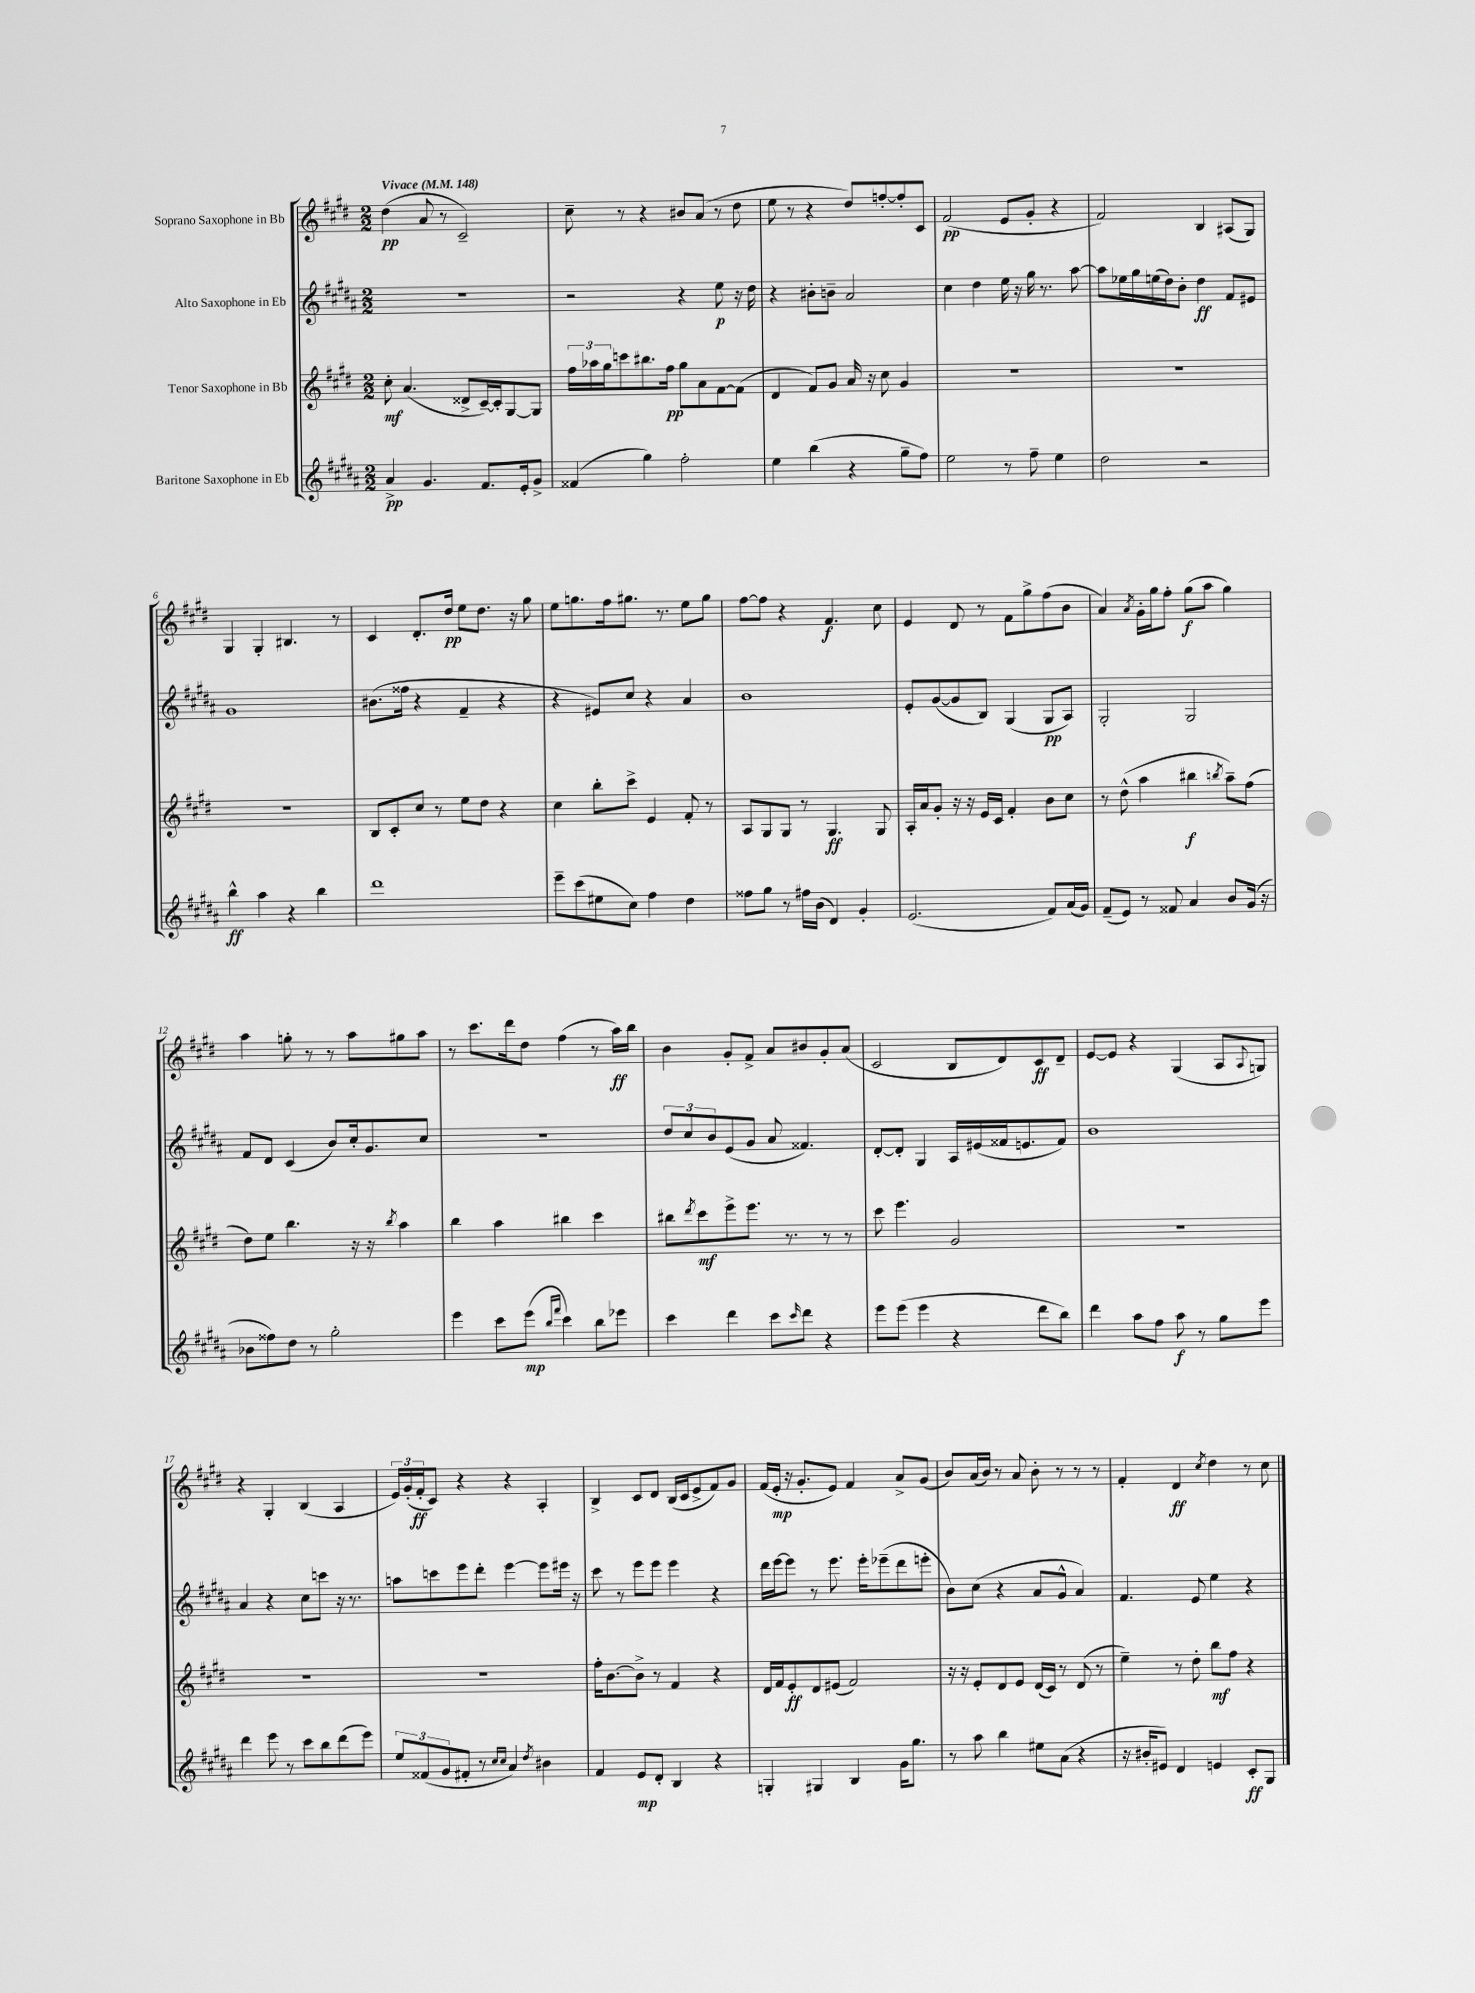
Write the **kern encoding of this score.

**kern	**kern	**kern	**kern
*staff4	*staff3	*staff2	*staff1
*clefG2	*clefG2	*clefG2	*clefG2
*k[f#c#g#d#a#]	*k[f#c#g#d#]	*k[f#c#g#d#a#]	*k[f#c#g#d#]
*M2/2	*M2/2	*M2/2	*M2/2
*MM148	*MM148	*MM148	*MM148
4a#^	8cc#'	1r	(4dd#
.	(4.a	.	.
4.g#	.	.	8a
.	.	.	8r
.	8d##^	.	2c#~)
8.f#	[16c#~)	.	.
.	16c#']	.	.
.	[8G#	.	.
16e'	.	.	.
8g#^	8G#]	.	.
=	=	=	=
(4f##	24ff#	2r	8cc#~
.	24aa-	.	.
.	24gg#	.	.
.	8ccc	.	8r
4gg#)	8.bb#	.	4r
.	16ff#	.	.
2ff#'	8gg#	4r	8b#
.	8a	.	(8a
.	[8f#	8ee	8r
.	(8f#]	16r	8dd#
.	.	16dd#	.
=	=	=	=
4ee	4d#	4r	8ee
.	.	.	8r
(4bb	8f#)	8b#'	4r
.	8g#	8b~	.
4r	16a	2a#	8dd#)
.	16r	.	.
.	8cc#	.	[8ff'
8gg#~	4g#	.	8ff']
8ff#)	.	.	8c#
=	=	=	=
2ee	1r	4cc#	(2f#
.	.	4dd#	.
8r	.	16ee	8e
.	.	16r	.
8ff#~	.	16gg#	8g#'
.	.	8.r	.
4ee	.	.	4r
.	.	[8aa#	.
=	=	=	=
2dd#	1r	8aa#]	2f#)
.	.	16ee-	.
.	.	16gg#	.
.	.	(16ee	.
.	.	16dd#)	.
.	.	8b'	.
2r	.	4dd#	4B
.	.	8f#	(8A#
.	.	8e#	8G#)
=	=	=	=
4bb^^	1r	1g#	4G#
4aa#	.	.	4G#'
4r	.	.	4.B#
4bb	.	.	.
.	.	.	8r
=	=	=	=
1ddd#	8B	(8.b#	4c#
.	8c#'	.	.
.	.	16ff##	.
.	8cc#	4r	8.d#'
.	8r	.	.
.	.	.	16dd#
.	8ee	4f#~	8ee
.	8dd#	.	8.dd#
.	4r	4r	.
.	.	.	16r
.	.	.	8gg#
=	=	=	=
8eee~	4cc#	4r	8ee
(8ccc#	.	.	8.gg
8ee#	8bb'	8e#)	.
.	.	.	16ff#
8cc#)	8ccc#^	8cc#	8.gg#
4ff#	4e	4r	.
.	.	.	8.r
4dd#	8f#'	4a#	8ee
.	8r	.	8gg#
=	=	=	=
8ff##	8A	1b	[8ff#
8gg#	8G#	.	8ff#]
8r	8G#	.	4r
16ff#	8r	.	.
(16b	.	.	.
4d#)	4.G#	.	4.f#
4g#'	.	.	.
.	8G#	.	8cc#
=	=	=	=
(2.e	16A'	8e'	4e
.	16a	.	.
.	8g#'	([8g#	.
.	16r	8g#]	8d#
.	16r	.	.
.	16e	8B)	8r
.	16c#	.	.
.	4f#'	(4G#	8f#
.	.	.	8gg#^
8f#)	8b	8G#	(8ff#
(16a#	8cc#	8A#)	8b
16g#)	.	.	.
=	=	=	=
(8f#~	8r	2G#'	4a)
8e)	(8dd#^^	.	.
.	.	.	8qa
8r	4aa	.	16g#'
.	.	.	16gg#
8f##	.	.	8ff#'
4a#	4bb#	2G#	(8gg#
.	.	.	8aa
.	8qbb	.	.
8b	8aa~)	.	4gg#)
(16g#	(8ff#	.	.
16r	.	.	.
=	=	=	=
8b-	8dd#)	8f#	4aa
8ff##)	8ee	8d#	.
8dd#	4.bb	(4c#	8gg'
8r	.	.	8r
2gg#'	.	8b)	8r
.	16r	16cc#'	8aa
.	16r	8.g#	.
.	8qbb	.	.
.	4aa	.	8gg#
.	.	8cc#	8aa
=	=	=	=
4eee	4bb	1r	8r
.	.	.	8.ccc#
8ccc#	4aa	.	.
.	.	.	16ddd#
(8eee	.	.	8dd#
16qqbb	.	.	.
16qqfff#	.	.	.
4ccc#)	4bb#	.	(4ff#
8bb	4ccc#	.	8r
8eee-	.	.	16aa)
.	.	.	16bb
=	=	=	=
4ccc#	8bb#	12dd#	4b
.	.	12cc#	.
.	8qddd#	.	.
.	8ccc#	.	.
.	.	12b	.
4ddd#	8eee^	(8e	8g#'
.	8.eee	8g#	8f#^
8ccc#	.	8a#	8a
.	8.r	.	.
16qqccc#	.	.	.
8ddd#	.	4.f##)	8b#
4r	8r	.	8g#'
.	8r	.	(8a
=	=	=	=
8eee	8ccc#	[8d#'	2c#
(8eee	4.eee	8d#']	.
4eee	.	4G#	.
4r	2g#	16A#	8B
.	.	(16e#	.
.	.	16f##	8d#)
.	.	8.e	.
8ddd#	.	.	8c#
8bb)	.	8f##)	8d#~
=	=	=	=
4ddd#	1r	1b	[8e
.	.	.	8e]
8aa#	.	.	4r
8ff#	.	.	.
8aa#	.	.	(4G#
8r	.	.	.
8gg#	.	.	8A
.	.	.	8qqA
8eee	.	.	8G)
=	=	=	=
4ddd#	1r	4a#	4r
8eee	.	4r	4G#'
8r	.	.	.
8ccc#	.	8cc#	(4B
8bb	.	8ccc	.
(8ddd#	.	16r	4A
.	.	8.r	.
8eee)	.	.	.
=	=	=	=
12ee	1r	8aa	24e)
.	.	.	(24g#'
(12f##	.	.	24f#'
.	.	8ccc	8c#)
12g#	.	.	.
8f#'	.	8eee	4r
8r	.	8ddd#'	.
16qqcc#	.	.	.
16qqcc#	.	.	.
4a#)	.	[4eee	4r
8qdd#	.	.	.
4b#	.	8eee]	4A'
.	.	16eee#	.
.	.	16r	.
=	=	=	=
4f#	16ff#'	8ccc#	4B^
.	[8.b	.	.
.	.	8r	.
8e	8b^]	8eee	8c#
8d#'	8r	8eee	8d#
4B	4f#	4eee	(16B
.	.	.	16c#
.	.	.	8e^
4r	4r	4r	8f#)
.	.	.	8g#
=	=	=	=
4G'	16d#	16ddd#	(16f#
.	16f#	[16eee	16e'
.	8e'	8eee]	16r
.	.	.	8.g#'
4G#	8d#	8r	.
.	(8e#	8.eee	8e)
4B	2f#)	.	4f#
.	.	16eee'	.
.	.	(8eee-~	.
16g#	.	8ddd#	8a^
8.gg#	.	.	.
.	.	8eee'	(8g#
=	=	=	=
8r	16r	8b)	8b)
.	16r	.	.
8aa#	8e'	(8cc#	(16a
.	.	.	16b)
4bb	8d#	4r	8r
.	8e	.	8a
8ee#	(16d#	8a#	8b'
.	16c#)	.	.
(8a#	8r	8g#^^	8r
4r	(8d#	4a#)	8r
.	8r	.	8r
=	=	=	=
16r	4ee~)	4.f#	4f#'
16b#'	.	.	.
8e#)	.	.	.
4d#	8r	.	4d#
.	8dd#'	8e	.
.	.	.	8qcc#
4e	8bb	4ee	4dd#
.	8ff#	.	.
8c#'	4r	4r	8r
8G#	.	.	8cc#
==	==	==	==
*-	*-	*-	*-
